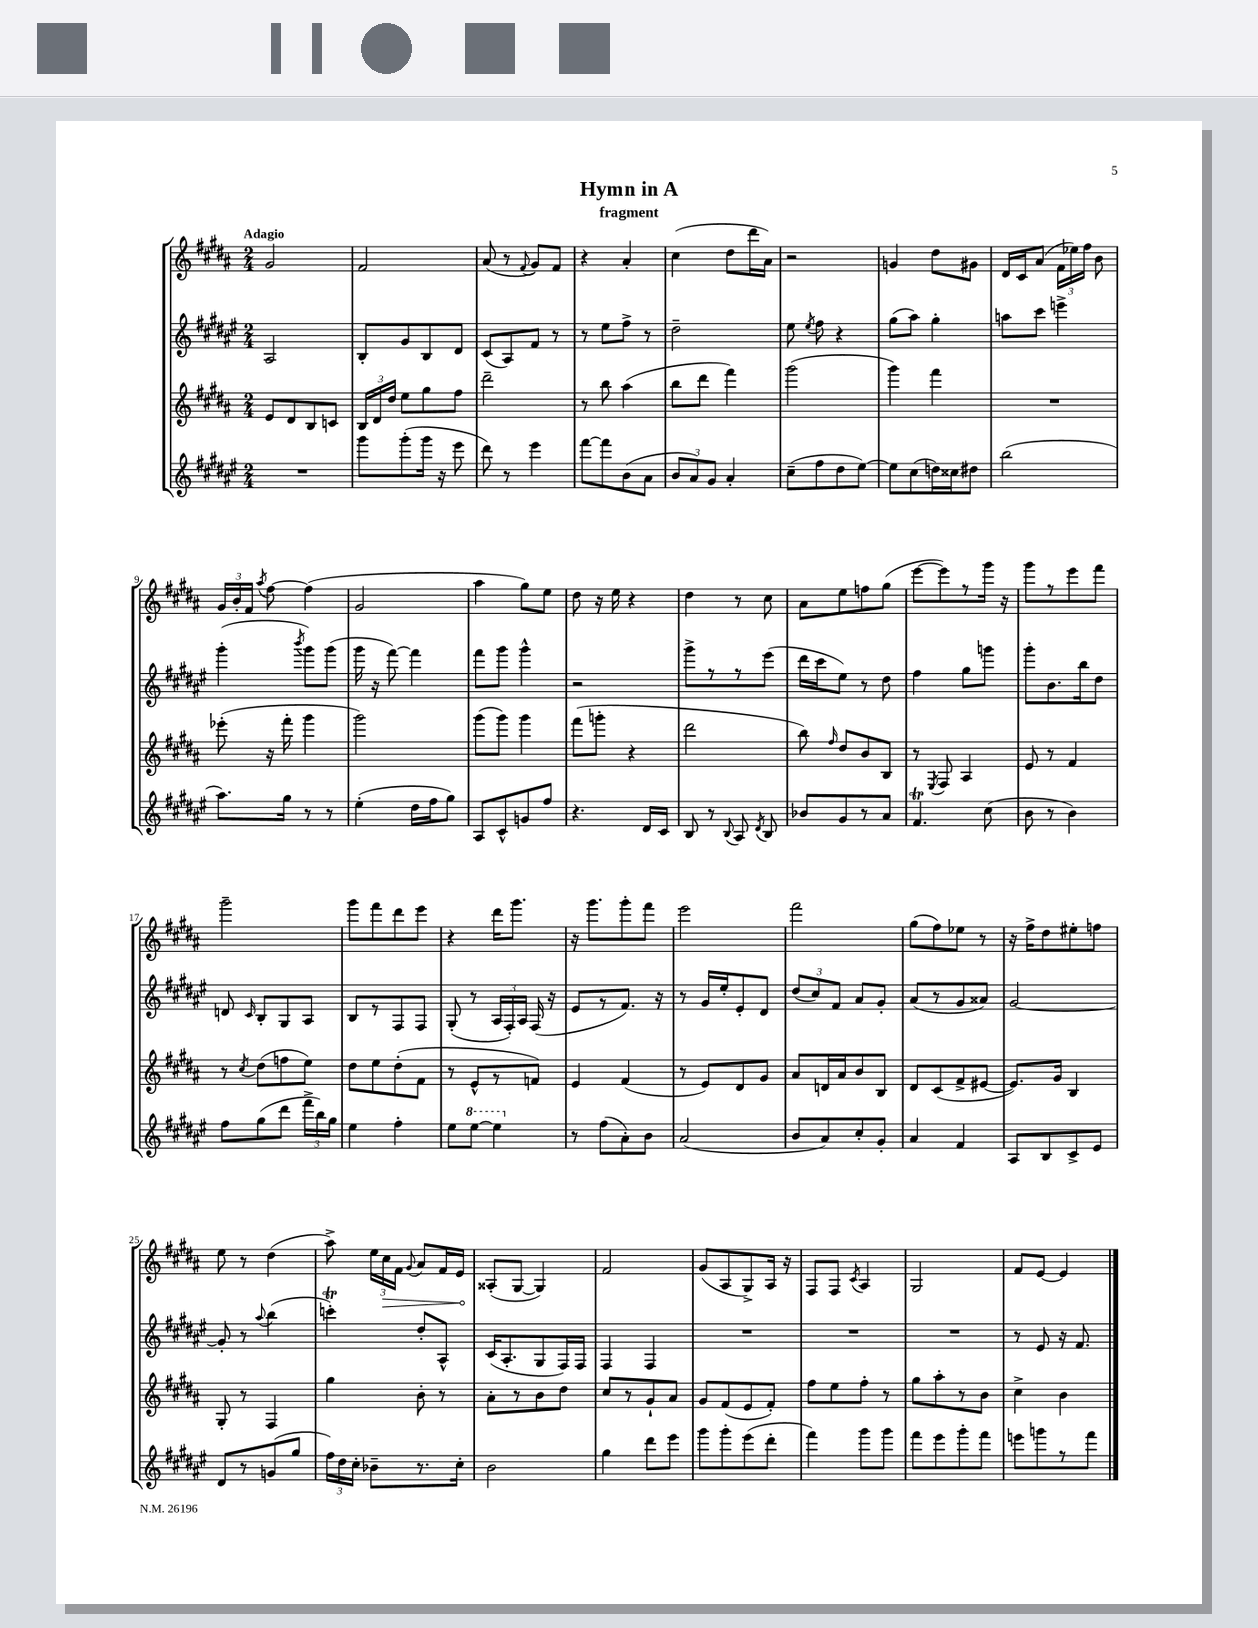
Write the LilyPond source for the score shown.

\header { title = "Hymn in A" subtitle = "fragment" }
<<
\new StaffGroup <<
\new Staff = "s0" {
    \clef treble \key b \major \numericTimeSignature \time 2/4 \tempo "Adagio"
    \autoBeamOff gis'2 |
    fis'2 |
    ais'8( r8 \appoggiatura { fis'8 } gis'8[) fis'8] |
    r4 ais'4-. |
    cis''4( dis''8[ dis'''16 ais'16]) |
    r2 |
    g'4 dis''8[ gis'8] |
    dis'16[ cis'16 ais'8]( \tuplet 3/2 { fis'16[ ees''16) fis''16] } b'8 |
    \tuplet 3/2 { gis'16[ b'16-. fis'16] } \acciaccatura { ais''8 } fis''8~ fis''4( |
    gis'2 |
    ais''4 gis''8[) e''8] |
    dis''8 r16 e''16 r4 |
    dis''4 r8 cis''8 |
    ais'8[ e''8 f''8 gis''8]( |
    e'''8[~ e'''8) r8 gis'''16] r16 |
    gis'''8[ r8 e'''8 fis'''8] |
    gis'''2-- |
    gis'''8[ fis'''8 dis'''8 e'''8] |
    r4 dis'''16[ gis'''8.] |
    r16 gis'''8.[ gis'''8-. fis'''8] |
    e'''2 |
    fis'''2 |
    gis''8[( fis''8) ees''8] r8 |
    r16 fis''16[-> dis''8 eis''8-. f''8] |
    e''8 r8 dis''4( |
    ais''8->) \tuplet 3/2 { e''16[ \once \override Hairpin.circled-tip = ##t cis''16\> fis'16] } \appoggiatura { gis'8 } ais'8[ fis'16 e'16]\! |
    aisis8[-.( gis8]~ gis4) |
    fis'2 |
    gis'8[( ais8 gis8->) ais16] r16 |
    fis8[ fis8] \acciaccatura { cis'8 } ais4 |
    gis2 |
    fis'8[ e'8]~ e'4 \bar "|." |
}
\new Staff = "s1" {
    \clef treble \key fis \major \numericTimeSignature \time 2/4
    \autoBeamOff ais2 |
    b8[-. gis'8 b8 dis'8] |
    cis'8[( ais8) fis'8] r8 |
    r8 eis''8[ fis''8]-> r8 |
    dis''2-- |
    eis''8 \acciaccatura { eis''8 } fis''8 r4 |
    gis''8[( ais''8]) gis''4-. |
    a''8[ cis'''8] e'''4-> |
    gis'''4-.( \acciaccatura { b'''8 } gis'''8[) gis'''8]( |
    gis'''16 r16 fis'''8~) fis'''4 |
    fis'''8[ gis'''8] gis'''4-^ |
    r2 |
    gis'''8[-> r8 r8 eis'''8]( |
    dis'''16[ cis'''16 eis''8]) r8 dis''8 |
    fis''4 gis''8[ g'''8] |
    gis'''8[-. b'8. b''16 dis''8] |
    d'8 \grace { cis'16 } b8[-. gis8 ais8] |
    b8[ r8 fis8 fis8] |
    gis8-.( r8 \tuplet 3/2 { ais16[ fis16-.) ais16] } fis16( r16 |
    eis'8[ r8 fis'8.]) r16 |
    r8 gis'16[ eis''16-. eis'8-. dis'8] |
    \tuplet 3/2 { dis''8[( cis''8) fis'8] } ais'8[ gis'8]-. |
    ais'8[( r8 gis'8 aisis'8]) |
    gis'2~ |
    gis'8-. r8 \appoggiatura { ais''8 } b''4( |
    c'''4-.\trill) dis''8[-. ais8]-^ |
    cis'16[( ais8.-. gis8 fis16) fis16] |
    fis4 fis4 |
    R2 |
    R2 |
    R2 |
    r8 eis'8 r16 fis'8. \bar "|." |
}
\new Staff = "s2" {
    \clef treble \key b \major \numericTimeSignature \time 2/4
    \autoBeamOff e'8[ dis'8 b8 c'8] |
    \tuplet 3/2 { b16[ dis'16 dis''16] } e''8[ gis''8 fis''8] |
    dis'''2-- |
    r8 b''8 ais''4( |
    b''8[ dis'''8] fis'''4) |
    gis'''2( |
    gis'''4) fis'''4 |
    R2 |
    ees'''8-.( r16 fis'''16-. gis'''4 |
    gis'''2) |
    gis'''8[( gis'''8]) gis'''4 |
    fis'''8[( g'''8]-. r4 |
    dis'''2 |
    b''8) \grace { fis''16 } dis''8[ b'8 b8] |
    r8 \acciaccatura { e8 } fis8 ais4 |
    e'8 r8 fis'4 |
    r8 \acciaccatura { cis''8 } dis''8[( f''8 e''8]) |
    dis''8[ e''8 dis''8-.( fis'8] |
    r8 e'8[-^ r8 f'8]) |
    e'4 fis'4( |
    r8 e'8[) dis'8 gis'8] |
    ais'8[ d'16 ais'16 b'8 b8] |
    dis'8[ cis'8( fis'8-> eis'8]~ |
    eis'8.[) gis'16] b4 |
    gis8-. r8 fis4 |
    gis''4 b'8-. r8 |
    ais'8[-. r8 b'8 dis''8] |
    cis''8[ r8 gis'8-! ais'8] |
    gis'8[ fis'8( e'8 fis'8]-.) |
    fis''8[ e''8 fis''8]-. r8 |
    gis''8[ ais''8-. r8 b'8] |
    cis''4-> b'4 \bar "|." |
}
\new Staff = "s3" {
    \clef treble \key fis \major \numericTimeSignature \time 2/4
    \autoBeamOff R2 |
    gis'''8[ gis'''8-.( gis'''16] r16 eis'''8 |
    dis'''8) r8 eis'''4 |
    fis'''8[~ fis'''8 b'8( ais'8] |
    \tuplet 3/2 { b'8[ ais'8) gis'8] } ais'4-. |
    cis''8[--( fis''8 dis''8 eis''8]~) |
    eis''8[ cis''8( d''16) cisis''16 dis''8] |
    b''2( |
    ais''8.[) gis''16] r8 r8 |
    eis''4-.( dis''16[ fis''16 gis''8]) |
    ais8[ cis'8-^ g'8 fis''8] |
    r4. dis'16[ cis'16] |
    b8 r8 \appoggiatura { b8 } ais8 \acciaccatura { dis'8 } b8 |
    bes'8[ gis'8 r8 ais'8] |
    fis'4.\trill cis''8( |
    b'8 r8 b'4) |
    fis''8[ gis''8( dis'''8] \tuplet 3/2 { fis'''16[-> b''16) gis''16] } |
    eis''4 fis''4-. |
    eis''8[ \ottava #1 eis'''8]~ eis'''4 \ottava #0 |
    r8 fis''8[( ais'8-.) b'8] |
    ais'2( |
    b'8[ ais'8) cis''8-. gis'8]-. |
    ais'4 fis'4 |
    ais8[ b8 cis'8-> eis'8] |
    dis'8[ r8 g'8( gis''8] |
    \tuplet 3/2 { fis''16[) dis''16 cis''16]-. } bes'8[-- r8. cis''16]-. |
    b'2 |
    gis''4 dis'''8[ eis'''8] |
    gis'''8[ gis'''8-. eis'''8( dis'''8]-. |
    fis'''4) gis'''8[ gis'''8] |
    fis'''8[ eis'''8 gis'''8-. fis'''8] |
    e'''8[ g'''8 r8 fis'''8] \bar "|." |
}
>>
>>
